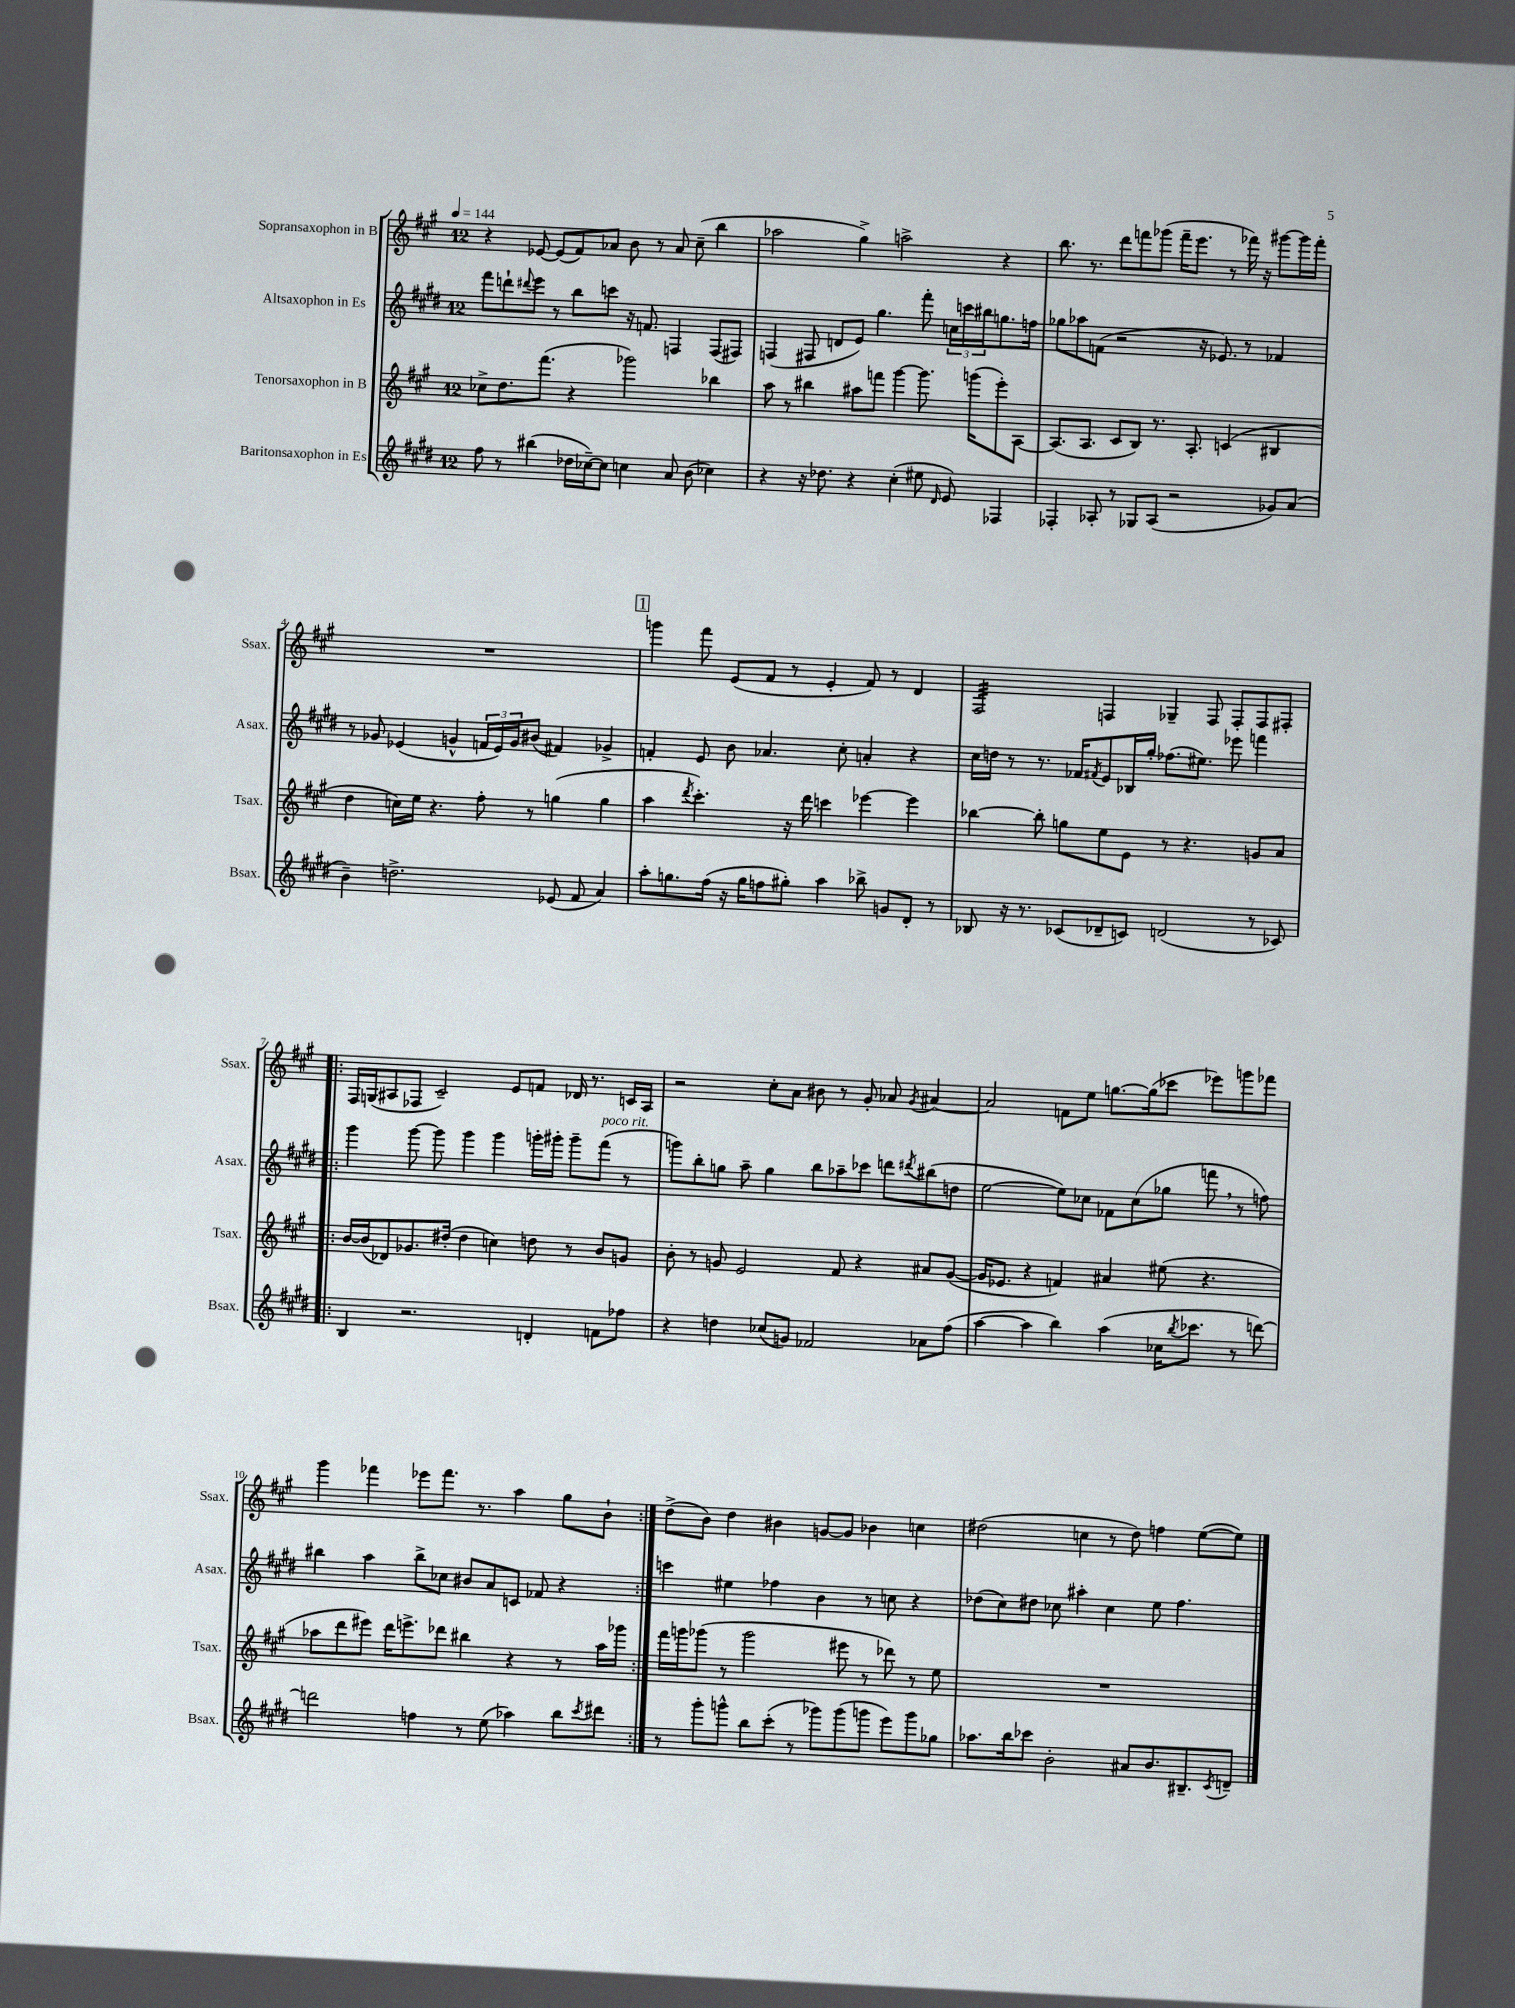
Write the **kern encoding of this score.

**kern	**kern	**kern	**kern
*part4	*part3	*part2	*part1
*staff4	*staff3	*staff2	*staff1
*I"Baritonsaxophon in Es	*I"Tenorsaxophon in B	*I"Altsaxophon in Es	*I"Sopransaxophon in B
*I'Bsax.	*I'Tsax.	*I'Asax.	*I'Ssax.
*clefG2	*clefG2	*clefG2	*clefG2
*k[f#c#g#d#]	*k[f#c#g#]	*k[f#c#g#d#]	*k[f#c#g#]
*M12/8	*M12/8	*M12/8	*M12/8
*MM144	*MM144	*MM144	*MM144
=1	=1	=1	=1
8ff#\	8cc-X^\L	8fff#\L	4r
8r	8.dd\	8dddn`\	.
.	.	8qqddd#X/	.
(4bb#X\	.	8eee\J	[8e-X/
.	(8.fff#\J	.	.
.	.	8r	(8e-/L]
16dd-X\LL	4r	8bb\L	8f#/)
[16cc-X~\J)	.	.	.
8cc-\J]	.	8cccn\J	8a-X/J
4ccn\	2ggg-X\)	16r	8b\
.	.	8.fn/	.
.	.	.	8r
8a/	.	4Fn/	8a-/
(8b\	.	.	(8cc#~\
4cc-X\)	4bb-X\	(8F/L	4bb\
.	.	8F#X/J)	.
=2	=2	=2	=2
4r	8aa\	(4Fn/	2aa-X\
.	8r	.	.
16r	4bb#X\	8F#X/	.
8.dd-X\	.	.	.
.	.	8dn/L	.
4r	8aa#X\L	8e/J)	4gg#^\)
.	8fffn\J	4.gg#\	.
(4cc#'\	[4ggg#\	.	2aan^\
8ee#X\	8.ggg#\]	8fff#'\	.
16qqd#/	.	.	.
8e/)	.	24ccn\LL	.
.	.	24cccn\	.
.	(16gggn\KL	.	.
.	.	24bb#X\J	.
4F-X/	8eee'\)	8.ggn\	4r
.	[8A\J	.	.
.	.	16ffn\Jk	.
=3	=3	=3	=3
4F-X'/	(8.A/L]	8gg-X\L	8.bb\
.	.	8aa-X\	.
.	8.A/J	.	8.r
8A-X'/	.	(8fn\J	.
8r	8c#/L	2r	8ddd\L
8G-X/L	8B/J)	.	8fffn\
(8A-/J	8.r	.	(8ggg-X\J
2r	.	.	16fff~\KL
.	8.A'/	.	8.eee\J
.	.	16r	.
.	.	8.e-X/)	.
.	(4cn/	.	8r
.	.	8r	16fff-X\)
.	.	.	16r
8g-X/L)	4B#X/	4f-X/	[8ggg#X\L
(8a/J	.	.	16ggg#\L]
.	.	.	16fff-'\JJ
!!LO:LB:g=z
=4	=4	=4	=4
4b~\)	4dd\	8r	1.r
.	.	8g-X/	.
2.ddn^\	16ccn\LL)	(4e-X/	.
.	16ee\JJ	.	.
.	4.r	.	.
.	.	4gn^^/	.
.	8ff#'\	24fn/LL	.
.	.	24e-/)	.
.	.	24g/J	.
.	8r	(8b#X/J	.
(8e-X/	(4ggn\	4f#X/)	.
8f#/	.	.	.
4a/)	4gg\	4g-X^/	.
!!LO:REH:place=s1:t=1
=5	=5	=5	=5
8aa'\L	4aa\	4fn'/	4gggn\
8.ggn\	.	.	.
.	8qddd/	.	.
.	4.ccc#'\)	8e/	8fff#\
(16ff#\Jk	.	.	.
16r	.	8b\	(8e/L
16gg\KL	.	.	.
8ffn\	.	4.a-X/	8f#/J
8gg#X'\J)	16r	.	8r
.	16ddd\	.	.
4aa\	4cccn\	.	4e'/
.	.	8cc#'\	.
8bb-X^\	[4eee-X\	4an'/	8f#/)
8gn/L	.	.	8r
8d#'/J	4eee-\]	4r	4d/
8r	.	.	.
=6	=6	=6	=6
*	*	*	*tremolo
8B-X/	[4bb-X\	16cc#\LL	32F#/LLL
.	.	.	32F#/
.	.	16ddn\JJ	32F#/
.	.	.	32F#/
16r	.	8r	32F#/
.	.	.	32F#/
8.r	.	.	32F#/
.	.	.	32F#/
.	8bb-'\]	8.r	32F#/
.	.	.	32F#/
.	.	.	32F#/
.	.	.	32F#/
(8c-X/L	8ggn\L	.	32F#/
.	.	.	32F#/
.	.	16f-X/KL	32F#/
.	.	.	32F#/JJJ
*	*	*	*Xtremolo
.	.	8qf#X/	.
8d-X~/	8ee\	8e/	4Fn/
8cn/J)	8e\J	16B-X/L	.
.	.	16gg#'/JJ	.
(2dn/	8r	(8.ff-X\L	4G-X~/
.	4.r	.	.
.	.	8.ee#X\J)	.
.	.	.	8F/
.	.	8eee-X\	8F'/L
8r	8gn/L	4fffn\	8F/
8c-X/)	8a/J	.	8F#X'/J
!!LO:LB:g=z
=7!|:	=7!|:	=7!|:	=7!|:
4B/	[16b/LL	4ggg#\	16F#/LL
.	(16b/J]	.	(16Gn/J
.	8d-X/)	.	8A#X/
2.r	8.g-X/	[8ggg#\	8F-X/J
.	.	8ggg#\]	2c#~/)
.	(16dd#X'/Jk	.	.
.	4dd#\	4ggg#\	.
.	4ccn\)	4ggg#\	.
.	.	.	8e/L
4dn'/	8ddn\	16gggn'\LL	8fn/J
.	.	16ggg#X'\JJ	.
.	8r	8ggg#~\L	16d-X/
.	.	.	8.r
!	!	!LO:TX:a:i:t=poco rit.	!
8fn\L	8b/L	(8fff#\J	.
8ff-X\J	8gn/J	8r	16cn/LL
.	.	.	16A#/JJ
=8	=8	=8	=8
4r	8b'\	8gggn\L)	2r
.	8r	8bb'\	.
4ddn\	8gn/	8ggn\J	.
.	2e/	8aa~\	.
(8cc-X/L	.	4gg\	8cc#'\L
8gn/J)	.	.	8a\J
2f-X/	.	8bb\L	8b#X\
.	8f#/	8aa-X~\	8r
.	4r	8ccc-X\J	8g#'/
.	.	8dddn\L	8a-X/
.	.	8qddd#X/	8qg#/
8a-X\L	8a#X/L	(8bb#X\	[4a#X/
(8ff#\J	([8g/J	8ddn\J	.
=9	=9	=9	=9
[4aa\	16g/KL]	[2ee\	2a#/]
.	8.e-X/J	.	.
4aa\]	4r	.	.
4bb\)	4fn/)	8ee\L])	8fn\L
.	.	8cc-X\J	8ee\J
(4aa\	4a#X/	8f-X\L	[8.ggn\L
.	.	(8cc-\	.
.	.	.	(16gg\k]
16cc-X\KL	(8ee#X\	8gg-X\J	8ccc-X\J
8qbb/	.	.	.
8.ccc-X\J	.	.	.
.	4.r	8fffn,\	8eee-X\L)
8r	.	8r	8gggn\
[8dddn\)	.	8ffn\)	8fff-X\J
!!LO:LB:g=z
=10	=10	=10	=10
2dddn\]	8aa-X\L	4bb#X\	4ggg#\
.	8ddd\	.	.
.	8eee#X\J)	4aa\	4fff-X\
.	16ddd\KL	.	.
.	8.eeen^\	.	.
4ffn\	.	8bb#^\L	8eee-X\L
.	8ddd-X\J	8cc-X\J	8.fff-\J
8r	4bb#X\	8b#X/L	.
.	.	.	8.r
(8ee\	.	8a/	.
4aa-X\)	4r	8cn/J	4aa\
.	.	8f-X/	.
8bb\L	8r	4r	8gg#\L
8qccc#/	.	.	.
8ddd#X\J	16aa-\LL	.	8b`\J
.	16ggg-X\JJ	.	.
=11:|!	=11:|!	=11:|!	=11:|!
8r	16fff#\LL	4cccn\	(8dd^\L
.	16gggn\J	.	.
8ggg#'\L	(8ggg-X\J	.	8b\J)
8gggn^^\J	8r	4ee#X\	4dd\
8bb\L	2ggg-\	.	.
(8ccc#'\J	.	4ff-X\	4b#X\
8r	.	.	.
8ggg-X\L)	.	4b\	[8gn/L
(8ggg-\	8eee#X\	.	8g/J]
8gggn\J	8r	8r	4b-X\
8eee\L)	8ddd-X\)	8ccn\	.
8ggg\	8r	4r	4ccn\
8gg-X\J	8ee\	.	.
=12	=12	=12	=12
8.aa-X\L	1.r	(8dd-X\L	(2dd#X\
.	.	8cc#\)	.
16bb\k	.	.	.
8ccc-X\J	.	8dd#X\J	.
2b'\	.	8cc-X\	.
.	.	4aa#X'\	4ccn\
.	.	4cc-\	8r
8a#X/L	.	.	8dd#\)
8.b/	.	8ee\	4ffn\
.	.	4.ff#\	.
8.B#X~/	.	.	.
.	.	.	([8ee\L
8qc#/	.	.	.
8dn~/J	.	.	8ee\J])
==	==	==	==
*-	*-	*-	*-
